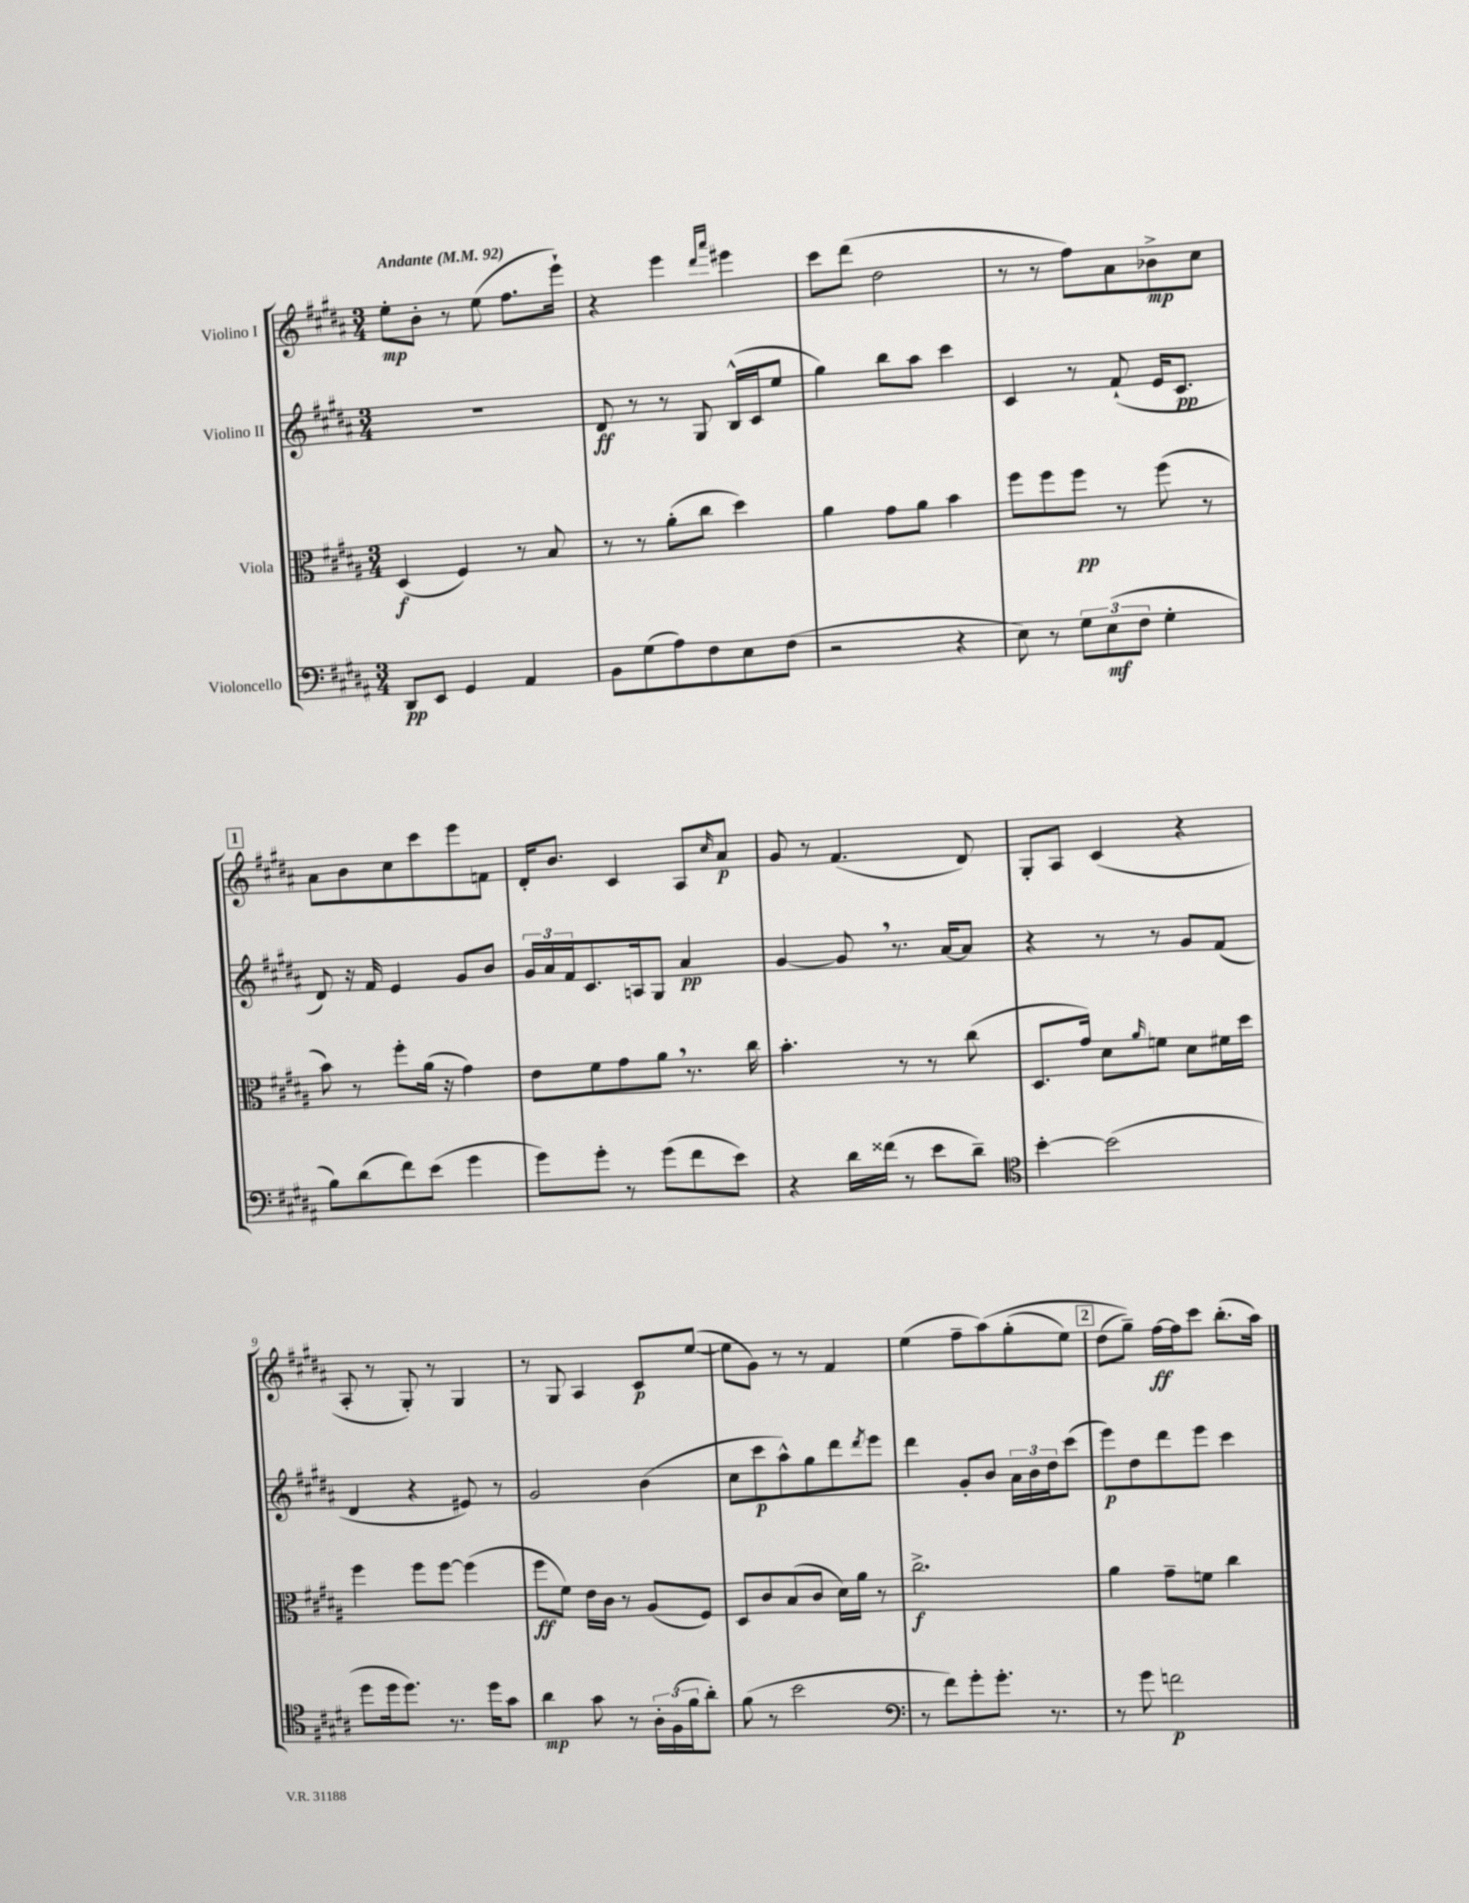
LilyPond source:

<<
\new StaffGroup <<
\new Staff = "s0" \with { instrumentName = "Violino I" } {
    \clef treble \key b \major \numericTimeSignature \time 3/4 \tempo "Andante" 4 = 92
    e''8-.\mp b'8-. r8 e''8( fis''8. e'''16-!) |
    r4 e'''4 \grace { dis'''16 ais'''16 } eis'''4 |
    cis'''8 dis'''8( dis''2 |
    r8 r8 fis''8) ais'8 bes'8->\mp cis''8 |
    \mark \markup { \box "1" } ais'8 b'8 cis''8 cis'''8 e'''8 f'8 |
    dis'16-. b'8. cis'4 ais8 \grace { cis''16 } ais'8\p |
    gis'8 r8 fis'4.( dis'8) |
    gis8-. ais8 cis'4( r4 |
    ais8-. r8 gis8-.) r8 gis4 |
    r8 gis8 ais4 cis'8\p e''8~( |
    e''8 gis'8) r8 r8 fis'4 |
    e''4( fis''8-- ais''8)\( gis''8-.( e''8) |
    \mark \markup { \box "2" } dis''8( gis''8--)\) fis''16~\ff fis''16 cis'''8 b''8.-.( ais''16) \bar "|." |
}
\new Staff = "s1" \with { instrumentName = "Violino II" } {
    \clef treble \key b \major \numericTimeSignature \time 3/4
    R2. |
    dis'8\ff r8 r8 gis8 b16-^( cis'16 e''8 |
    gis''4) b''8 ais''8 cis'''4 |
    cis'4 r8 fis'8-!( e'16 cis'8.\pp |
    \mark \markup { \box "1" } dis'8) r16 fis'16 e'4 gis'8 b'8 |
    \tuplet 3/2 { gis'16 ais'16 fis'16 } cis'8. a16 gis8 ais'4\pp |
    gis'4~ gis'8 \breathe r8. ais'16~ ais'8 |
    r4 r8 r8 gis'8 fis'8( |
    dis'4 r4 eis'8) r8 |
    gis'2 b'4( |
    cis''8 cis'''8\p ais''8-^) gis''8 dis'''8 \acciaccatura { dis'''8 } e'''8 |
    dis'''4 gis'8-. b'8 \tuplet 3/2 { ais'16 b'16 dis''16 } cis'''8( |
    \mark \markup { \box "2" } e'''8\p) dis''8 dis'''8 e'''8 cis'''4 \bar "|." |
}
\new Staff = "s2" \with { instrumentName = "Viola" } {
    \clef alto \key b \major \numericTimeSignature \time 3/4
    dis4\f( fis4) r8 b8 |
    r8 r8 ais'8-.( cis''8 dis''4) |
    ais'4 gis'8 ais'8 b'4 |
    fis''8 fis''8 fis''8\pp r8 fis''8( r8 |
    \mark \markup { \box "1" } b'8) r8 fis''8-. ais'16( r16 gis'4) |
    e'8 fis'8 gis'8 ais'8 \breathe r8. cis''16 |
    b'4.-. r8 r8 cis''8( |
    dis8. gis'16) dis'8 \grace { ais'16 } f'8 dis'8 fis'16 dis''16 |
    fis''4 fis''8 fis''8~ fis''4( |
    fis''8\ff fis'8) e'16 cis'16 r8 ais8( fis8) |
    dis8 cis'8 b8( cis'8 dis'16) ais'16 r8 |
    cis''2.->\f |
    \mark \markup { \box "2" } ais'4 gis'8-- f'8 cis''4 \bar "|." |
}
\new Staff = "s3" \with { instrumentName = "Violoncello" } {
    \clef bass \key b \major \numericTimeSignature \time 3/4
    dis,8\pp e,8 gis,4 ais,4 |
    b,8 gis8( ais8) fis8 e8 fis8( |
    r2 r4 |
    e8) r8 \tuplet 3/2 { gis8 e8\mf( fis8 } gis4-. |
    \mark \markup { \box "1" } b8) dis'8( fis'8) e'8( gis'4 |
    gis'8) gis'8-. r8 gis'8( fis'8 e'8) |
    r4 dis'16 fisis'16( r8 e'8 dis'8--) |
    \clef tenor b'4~-. b'2( |
    dis''8 dis''16 dis''8.) r8. dis''16 gis'8 |
    ais'4\mp gis'8 r8 \tuplet 3/2 { ais16-. fis16( fis'16 } ais'8-.) |
    fis'8( r8 b'2 |
    \clef bass r8 fis'8) gis'8-. gis'8.-. r8. |
    \mark \markup { \box "2" } r8 gis'8 f'2\p \bar "|." |
}
>>
>>
